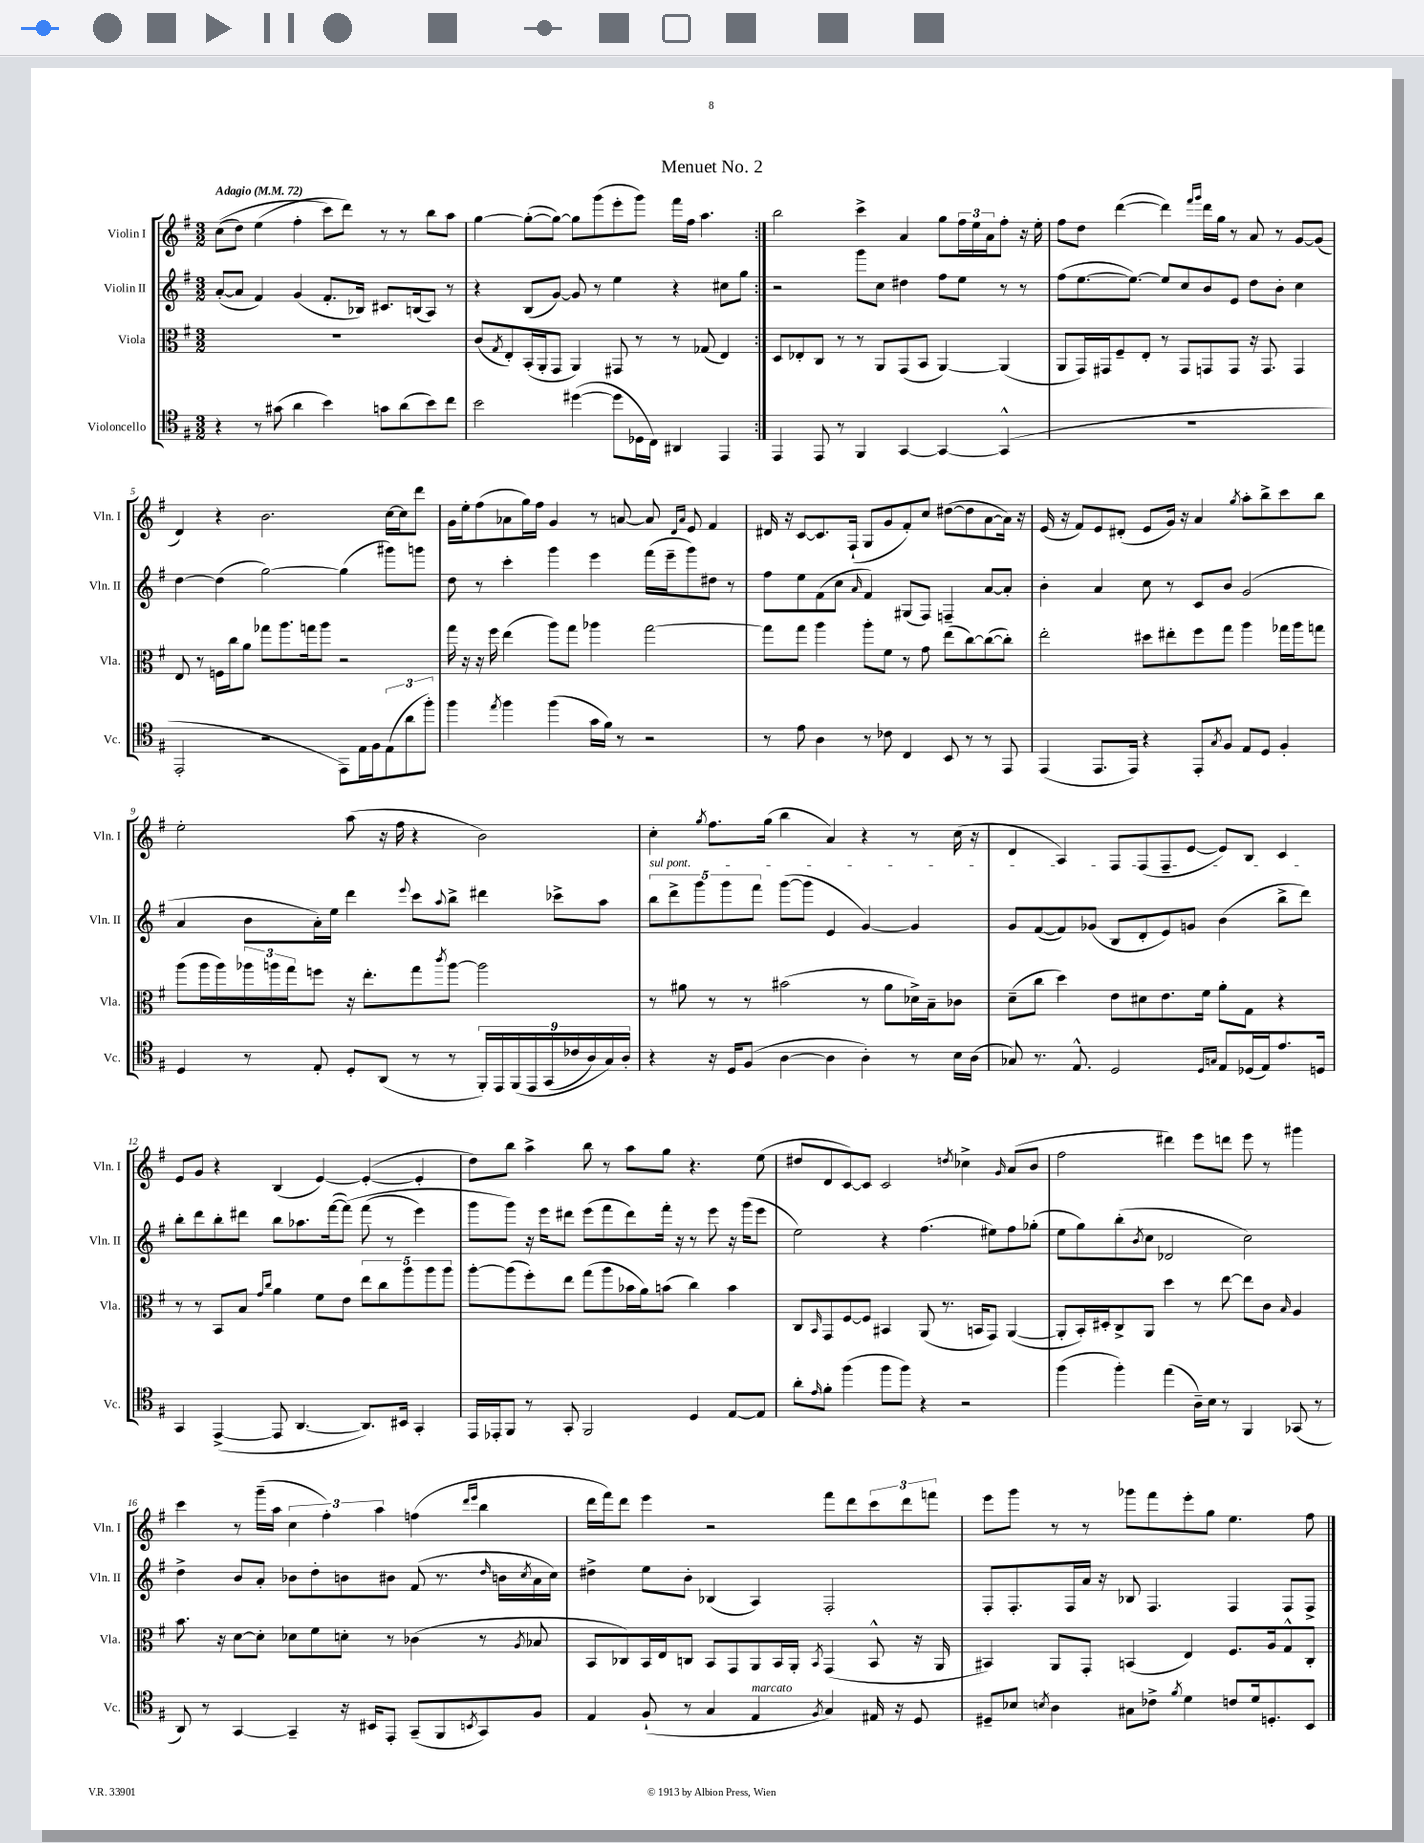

**kern	**kern	**kern	**kern
*staff4	*staff3	*staff2	*staff1
*clefC4	*clefC3	*clefG2	*clefG2
*k[f#]	*k[f#]	*k[f#]	*k[f#]
*M3/2	*M3/2	*M3/2	*M3/2
*MM72	*MM72	*MM72	*MM72
4r	1.r	([8a'/L	&((8cc\L
.	.	8a/]J	8dd\J)
8r	.	4f#/)	(4ee\
(8g#\	.	.	.
4a\	.	(4g/	4ff#'\
4b\)	.	8.f#'/L	8ccc\L&)
.	.	.	8ddd\J)
.	.	16B-/Jk)	.
8g\L	.	8.c#/L	8r
(8a\	.	.	8r
.	.	(16B/k	.
8b\)	.	8A/J)	8bb\L
8cc\J	.	8r	8aa\J
=	=	=	=
2b\	(8c/L	4r	[4gg\
.	8qG/	.	.
.	8E'/)	.	.
.	(16BB'/L	(8B/L	(8gg'\_L
.	16AA'/J	.	.
.	8GG/J	[8g/J)	8gg\_J)
([4dd#\	4AA/)	8g/]	8gg\]L
.	.	8r	(8ggg\
8dd#\]L	8GG#/	4ee\	8eee'\
16D-\L	8r	.	8ggg\J)
16C\JJ)	.	.	.
4AA#/	8r	4r	16fff#\LL
.	.	.	16ff#\JJ
.	(8G-/	.	4.aa\
4EE/	4E/)	8cc#\L	.
.	.	8gg\J	.
=:|!	=:|!	=:|!	=:|!
4EE/	8D/L	2r	2bb\
.	8E-'/	.	.
8EE/	8C/J	.	.
8r	8r	.	.
4FF#/	8r	8ggg\L	4ccc^\
.	8AA/L	8cc\J	.
[4GG/	(8GG/	4dd#\	4a/
.	8BB/J	.	.
4GG/_	[4AA/)	8ff#\L	8gg\L
.	.	8ee\J	24ff#\L
.	.	.	24ee\
.	.	.	24a\J
(4GG^^/]	(4AA/]	8r	8ff#'\J
.	.	8r	16r
.	.	.	16ee'\
=	=	=	=
1.r	8AA/L	(8ff#\L	8ff#\L
.	16GG/L)	[8.ee\	8dd\J
.	16GG#/J	.	.
.	8F#~/	.	([4ddd\
.	.	8.ee\_J)	.
.	8E'/J	.	.
.	8r	8ee/]L	4ddd\])
.	8GG#/L	8cc/	.
.	.	.	16qqfff#/LL
.	.	.	16qqggg/JJ
.	8GG/	8b/	16ddd\LL
.	.	.	16gg\JJ
.	8GG/J	8e/J	8r
.	16r	8dd\L	8a/
.	8.GG/	.	.
.	.	8b'\J	8r
.	4GG/	4cc\	[8g/L
.	.	.	(8g/]J
=	=	=	=
2EE'/	8E/	[4dd\	4d/)
.	8r	.	.
.	16F\LL	(4dd\]	4r
.	16cc\J	.	.
.	8a\J	.	.
2r	8gg-\L	[2gg\)	2.b\
.	8.aa\	.	.
.	16gg\k	.	.
.	8aa\J	.	.
8EE\L)	2r	(4gg\]	.
16E\L	.	.	.
16F#\J	.	.	.
(12E\	.	8ggg#\L)	[16cc\LL
.	.	.	16cc\]J
12a\	.	.	.
.	.	8ggg\J	8ddd\J
12ff#'\J)	.	.	.
=	=	=	=
4ff#\	16gg\	8dd\	16g\LL
.	16r	.	16ee'\J
.	16r	8r	(8ff#\
.	16ff#\	.	.
8qee/	.	.	.
4ff#\	(4ee\	4ccc'\	8a-\
.	.	.	16gg\L)
.	.	.	16ff#\JJ
(4ff#\	8aa\L)	4ggg\	4g/
.	8gg\J	.	.
16g\LL	4aa-\	4eee\	8r
16f#\JJ)	.	.	.
8r	.	.	[8a/
2r	[2gg\	(16fff#\LL	8a/]
.	.	16eee~\J	.
.	.	.	16qqd/LL
.	.	.	16qqa/JJ
.	.	8ggg\)	8e/
.	.	8dd#\J	4f#/
.	.	8r	.
=	=	=	=
8r	8gg\]L	8ff#\L	16d#/
.	.	.	16r
8e\	8gg\J	8ee\	[8c/L
4A\	4aa\	(8f#\	8.c/]
.	.	8cc\J	.
.	.	.	(16F#`/Jk
.	.	16qqa/	.
8r	8aa'\L	4f#/)	8G/L
8c-\	8f#\J	.	8g/
4C/	8r	(8G#/L	8f#'/)
.	8g\	8F#/J)	8cc/J
8BB/	(8ee\L	4F~/	([8dd#\L
8r	[8cc\)	.	8dd#\]
8r	(8cc\_	[8a/L	[8a\
8EE/	8cc'\]J)	8a'/]J	16a\]Jk)
.	.	.	16r
=	=	=	=
(4EE/	2ee'\	4b'\	(16e/
.	.	.	16r
.	.	.	8f#/L)
8.EE/L	.	4a/	8e/
.	.	.	(8d#'/J
16EE/Jk)	.	.	.
4r	8dd#\L	8cc\	8e/L
.	8ee#'\	8r	16g/Jk)
.	.	.	16r
8EE'/L	8ff#\	8c/L	4a/
8qG/	.	.	.
8F#/J	8gg\J	8b/J	.
.	.	.	8qgg/
8E/L	4aa\	(2g/	8aa'\L
8D/J	.	.	8bb^\
4F#'/	16gg-\LL	.	8ccc\
.	16aa\J	.	.
.	8gg\J	.	8bb\J
=	=	=	=
4D/	(8aa\L	4a/	2ee'\
.	16aa\L	.	.
.	16aa\)	.	.
8r	24aa-\	8b\L	.
.	24aa\	.	.
.	24gg\J	.	.
8E'/	8ff\J	16a'\L)	.
.	.	16ee\JJ	.
8D'/L	16r	4ddd\	(8aa\
.	8.ee'\L	.	.
(8AA/J	.	.	16r
.	.	.	16ff#\
.	.	8qqeee/	.
8r	8gg\	8ccc\L	4r
.	8qccc/	8qqaa/	.
8r	[8aa\J	8bb^\J	.
18FF#'/LL)	2aa\]	4ddd#\	2b\)
18EE/	.	.	.
&(18FF#/	.	.	.
18EE/	.	.	.
(18GG/	.	.	.
.	.	8ccc-^\L	.
18c-/	.	.	.
18A/)	.	.	.
.	.	8aa\J	.
18G/&)	.	.	.
18A'/JJ	.	.	.
=	=	=	=
4r	8r	10bb\L	4cc'\
.	.	10ddd^\	.
.	8a#\	.	.
.	.	10ggg\	.
.	.	.	8qgg/
16r	8r	.	8.ff#\L
.	.	10ggg\	.
16D/LK	.	.	.
(8F#/J	8r	.	.
.	.	10fff#\J	.
.	.	.	(16gg\Jk
[4A\	(2b#\	([8ggg\L	4bb\
.	.	8ggg\]J	.
4A\]	.	4e/	4a/)
4A'\)	8r	[4g/)	4r
.	8a#\L	.	.
8r	16d-^\L)	4g/]	8r
.	16B~\J	.	.
16B\LL	8c-\J	.	(16cc\
(16A\JJ	.	.	16r
=	=	=	=
8G-/)	(8d~\L	8g/L	4d/
8.r	8cc\J	([8f#/	.
.	4dd\)	8f#/])	4A/)
8.E^^/	.	.	.
.	.	(8g-/J	.
2D/	8e\L	8B/L	8F#/L
.	8d#\	8d'/	(8F#/
.	8.e\	8e/)	8F#~/
.	.	8g/J	[8e/J
.	16f#\Jk	.	.
16qqD/LL	.	.	.
16qqG/JJ	.	.	.
8E/L	8a'\L	(4b\	8e/]L)
(16D-/L	8G\J	.	8B/J
16E/J)	.	.	.
8.e/	4r	8bb^\L	4c/
.	.	8ddd\J)	.
16D/Jk	.	.	.
=	=	=	=
4GG/	8r	8bb'\L	8e/L
.	8r	8ddd\	8g/J
([4EE^/	8BB/L	8bb'\	4r
.	8B/J	8ddd#\J	.
.	16qqg/LL	.	.
.	16qqcc/JJ	.	.
8EE/]	4a\	8bb\L	(4B/
[4.AA/	.	8.aa-\	.
.	8f#\L	.	[4e/)
.	.	([16fff#\k	.
.	8e\J	&(8fff#\]J)	.
8.AA/]L)	10ee\L	(8fff#\	(4e'/_
.	10cc\	.	.
.	.	8r	.
16BB#/Jk	.	.	.
.	10aa\	.	.
4GG'/	.	4eee\)	4e'/]
.	10aa\	.	.
.	10aa\J	.	.
=	=	=	=
16EE/LL	[8aa'\L	8ggg\L	8dd\L)
16EE-'/J	.	.	.
8FF#/J	(8aa\]	8ggg\J&)	8bb\J
8r	8ff#'\)	16r	4aa^\
.	.	16eee\LK	.
8GG'/	8ee\J	8ddd#\J	.
2FF#/	(8gg\L	(8eee\L	8bb\
.	8aa\	8fff#\	8r
.	16b-\L	8ddd#\)	8aa\L
.	16a\J)	.	.
.	(8b\J	16fff#'\Jk	8gg\J
.	.	16r	.
4D/	4cc\)	8r	4.r
.	.	8eee\	.
[8E/L	4b\	16r	.
.	.	(16ggg\LK	.
8E/]J	.	8eee\J	(8ee\
=	=	=	=
8a'\L	8C/L	2ee\)	8dd#/L
16qqe/	16qqBB/	.	.
8f#'\J	8GG/	.	8d/
(4ff#\	[8F#/	.	[8c/)
.	8F#/]J	.	8c/]J
8ff#\L	4BB#/	4r	2c/
8ff#\J)	.	.	.
4r	(8AA/	(4.ff#\	.
.	8.r	.	.
.	.	.	8qdd/
2r	.	.	4cc-^\
.	16BB/LK	.	.
.	8GG/J)	8ee#\L)	.
.	.	.	16qqg/
.	([4AA/	8ff#\	(8a/L
.	.	(8gg-'\J	8b/J
=	=	=	=
(4ff#\	8AA'/]L	8ee\L	2ff#\
.	16BB'/L)	8gg\)	.
.	16D#'/J	.	.
4ff#'\)	8C^/	(8bb'\	.
.	.	8qb/	.
.	8AA/J	8cc\J	.
(4ee\	4dd\	2d-/	4ddd#\)
16A~\LL)	8r	.	8eee\L
16B\JJ	.	.	.
8r	[8ee\	.	8ddd\J
4FF#/	8ee\]L	2cc\)	8eee\
.	8c\J	.	8r
.	16qqB/	.	.
(8GG-/	4A/	.	4ggg#\
8r	.	.	.
=	=	=	=
8AA/)	8.b\	4dd^\	4ccc\
8r	.	.	.
.	16r	.	.
[4GG/	[8d\L	8b/L	8r
.	8d'\]J	8a'/J	(16ggg~\LL
.	.	.	16aa\JJ
4GG~/]	8d-\L	8b-\L	6cc\
.	8f#\	8dd'\	.
.	.	.	6ff#'\)
16r	8d'\J	8b\	.
16BB#/LK	.	.	.
.	.	.	6aa\
8EE'/J	8r	8b#\J	.
(8GG~/L	(4c-\	(8f#/	(4ff\
8FF#/	.	8.r	.
.	.	.	16qqddd/LL
8qBB/	.	.	16qqeee/JJ
8GG/)	8r	.	4bb\
.	.	16qqdd/	.
.	.	16b\LL	.
.	8qA/	8qcc/	.
8F#/J	8B-/	16a\	.
.	.	16cc\JJ)	.
=	=	=	=
4E/	8BB/L	4dd#^\	16ddd\LL
.	.	.	16fff#\J)
.	8C-/)	.	8ddd\J
(8F#`/	16BB/L	8ee\L	4eee\
.	16E/J	.	.
8r	8C/J	8b'\J	.
4G/	8BB/L	(4B-/	2r
.	8GG/	.	.
4E/	8AA/	4A/)	.
.	16BB/L	.	.
.	16AA'/JJ	.	.
8qF#/	8qBB/	.	.
4G/)	(4GG/	2F#'/	8fff#\L
.	.	.	8ddd\
16E#/	8BB^^/	.	12ccc\
16r	.	.	.
.	.	.	12ddd\
8D/	16r	.	.
.	.	.	12fff\J
.	16AA/	.	.
=	=	=	=
8D#~/L	4BB#/)	8F#'/L	8eee\L
8B-/J	.	8.F#'/	8ggg\J
8qB/	.	.	.
4A\	8AA/L	.	8r
.	.	16F#/L	.
.	8GG'/J	16a/JJ	8r
.	.	16r	.
8G#\L	(4BB/	8B-/	8ggg-\L
8c-^\J	.	4.F#/	8fff#\
8qf#/	.	.	.
4d\	4E/)	.	8eee'\
.	.	.	8gg\J
8c/L	8.F#/L	4F#/	4.ee\
16d/k	.	.	.
8.D'/	16A/k	.	.
.	8G^^/	8F#/L	.
8BB/J	8C'/J	8F#^/J	8ff#\
==	==	==	==
*-	*-	*-	*-
